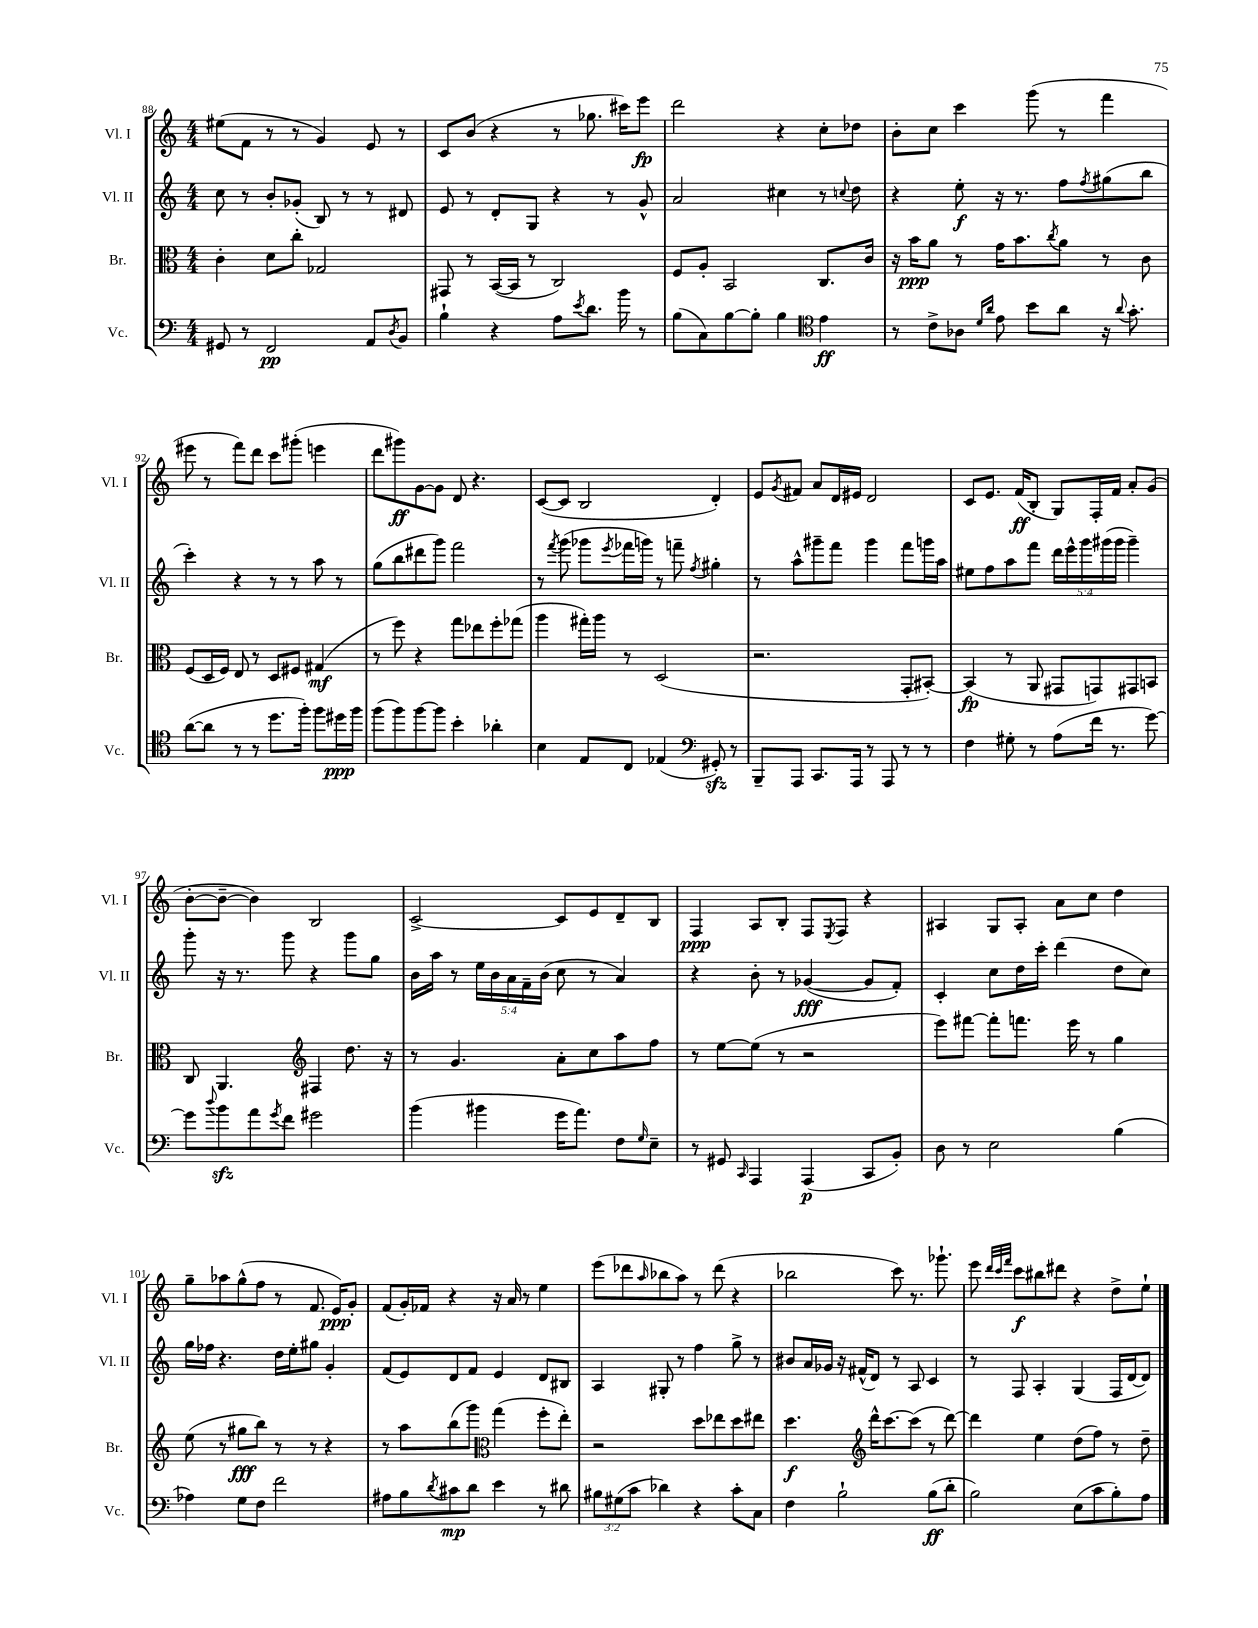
<<
\new StaffGroup <<
\new Staff = "s0" \with { instrumentName = "Vl. I" shortInstrumentName = "Vl. I" } {
    \clef treble \key c \major \numericTimeSignature \time 4/4
    eis''8( f'8 r8 r8 g'4) e'8 r8 |
    c'8 b'8( r4 r8 ges''8. cis'''16) e'''8\fp |
    d'''2 r4 c''8-. des''8 |
    b'8-. c''8 c'''4 g'''8( r8 f'''4 |
    eis'''8 r8 f'''8) d'''8 c'''8 gis'''8-.( e'''4 |
    d'''8 gis'''8\ff) g'8~ g'8 d'8 r4. |
    c'8~( c'8 b2 d'4-.) |
    e'8 \acciaccatura { g'8 } fis'8 a'8 d'16 eis'16 d'2 |
    c'8 e'8. f'16\ff( b8-. g8) f16-. f'16 a'8-. g'8( |
    b'8~-. b'8~-- b'4) b2 |
    c'2~-> c'8 e'8 d'8-- b8 |
    f4\ppp a8 b8-. f8 \acciaccatura { e8 } f8 r4 |
    ais4 g8 ais8-. a'8 c''8 d''4 |
    g''8-- aes''8 g''8-^( f''8 r8 f'8. e'16\ppp) g'8-. |
    f'8( g'16-.) fes'16 r4 r16 a'16 r8 e''4 |
    e'''8( des'''8 \grace { a''16 } bes''8 a''8) r8 des'''8( r4 |
    bes''2 c'''8) r8. ges'''8.-! |
    e'''8 \grace { d'''32 c'''32 f'''32 } c'''8\f bis''8 dis'''8 r4 d''8-> e''8-! \bar "|." |
}
\new Staff = "s1" \with { instrumentName = "Vl. II" shortInstrumentName = "Vl. II" } {
    \clef treble \key c \major \numericTimeSignature \time 4/4 \override Staff.TupletNumber.text = #tuplet-number::calc-fraction-text
    c''8 r8 b'8-. ges'8-.( b8) r8 r8 dis'8 |
    e'8 r8 d'8-. g8 r4 r8 g'8-^ |
    a'2 cis''4 r8 \appoggiatura { c''8 } d''8 |
    r4 e''8-.\f r16 r8. f''8 \acciaccatura { f''8 } gis''8( b''8 |
    c'''4-.) r4 r8 r8 a''8 r8 |
    g''8( b''8 dis'''8 g'''8) f'''2 |
    r8 \acciaccatura { f'''8 } g'''8( ges'''8 \acciaccatura { e'''8 } fes'''16 g'''16) r8 f'''8-- \acciaccatura { f''8 } gis''4-. |
    r8 a''8-^ gis'''8-- f'''8 gis'''4 f'''8 g'''16 a''16 |
    eis''8 f''8 a''8 f'''8 \tuplet 5/4 { d'''16 e'''16-^ g'''16 gis'''16( gis'''16 } gis'''4--) |
    g'''8-. r16 r8. g'''8 r4 g'''8 g''8 |
    b'16 a''16 r8 \tuplet 5/4 { e''16 b'16 a'16 f'16-- b'16( } c''8 r8 a'4) |
    r4 b'8-. r8 ges'4~\fff( ges'8 f'8-.) |
    c'4-. c''8 d''16 c'''16-. d'''4( d''8 c''8) |
    g''16 fes''16 r4. d''16 e''16-. gis''8 g'4-. |
    f'8( e'8) d'8 f'8 e'4 d'8 bis8 |
    a4 gis8-. r8 f''4 g''8-> r8 |
    bis'8 a'16 ges'16 r16 fis'16-^( d'8) r8 a8 c'4 |
    r8 f8 a4-. g4( f16 d'16~ d'8) \bar "|." |
}
\new Staff = "s2" \with { instrumentName = "Br." shortInstrumentName = "Br." } {
    \clef alto \key c \major \numericTimeSignature \time 4/4
    c'4-. d'8 c''8-. ges2 |
    gis,8 r8 b,16~( b,16 r8 c2) |
    f8 a8-. b,2 c8. c'16 |
    r16 b'16\ppp a'8 r8 g'16 b'8. \acciaccatura { c''8 } a'8 r8 c'8 |
    f8( d16 f16) e8 r8 d8 fis8 gis4\mf( |
    r8 f''8) r4 g''8 ees''8 f''8-. ges''8( |
    a''4 gis''16-.) a''16 r8 d2( |
    r2. g,8-. bis,8~-.) |
    bis,4\fp( r8 a,8 gis,8 g,8) gis,8 b,8 |
    c8 a,4. \clef treble fis4 d''8. r16 |
    r8 g'4. a'8-. c''8 a''8 f''8 |
    r8 e''8~ e''8( r8 r2 |
    e'''8) fis'''8~ fis'''8-. f'''8. e'''16 r8 g''4 |
    e''8( r8 gis''8\fff b''8) r8 r8 r4 |
    r8 a''8 b''8( g'''8) \clef alto g''4( f''8-. e''8-.) |
    r2 d''8 ees''8 d''8 eis''8 |
    d''4.\f \clef treble d'''16-^ c'''8.~ c'''8( r8 d'''8~) |
    d'''4 e''4 d''8( f''8) r8 d''8-- \bar "|." |
}
\new Staff = "s3" \with { instrumentName = "Vc." shortInstrumentName = "Vc." } {
    \clef bass \key c \major \numericTimeSignature \time 4/4 \override Staff.TupletNumber.text = #tuplet-number::calc-fraction-text
    gis,8 r8 f,2\pp a,8 \acciaccatura { d8 } b,8 |
    b4-! r4 a8 \acciaccatura { e'8 } d'8. b'16 r8 |
    b8( c8) b8~ b8-. b4 \clef tenor e'4\ff |
    r8 c'8-> aes8 \grace { d'16 a'16 } e'8 b'8 a'8 r16 \appoggiatura { a'8 } g'8.-. |
    a'8~( a'8 r8 r8 d''8. f''16-.) f''8 dis''16\ppp f''16 |
    f''8( f''8) f''8~ f''8 b'4-. aes'4-. |
    b4 e8 c8 ees4( \clef bass gis,8-.\sfz) r8 |
    b,,8-- a,,8 c,8. a,,16 r8 a,,8 r8 r8 |
    f4 gis8-. r8 a8( f'16 r8. g'8~) |
    g'8 \appoggiatura { d''8 } b'8\sfz a'8 \acciaccatura { g'8 } f'8 gis'2 |
    b'4( bis'4 g'16 a'8.) f8 \grace { g16 } e8-- |
    r8 gis,8 \grace { c,16 } a,,4 a,,4\p( c,8 b,8-.) |
    d8 r8 e2 b4( |
    aes4) g8 f8 f'2 |
    ais8 b8 \acciaccatura { d'8 } cis'8\mp d'8 e'4 r8 dis'8 |
    \tuplet 3/2 { bis8 gis8( c'8 } des'4) r4 c'8-. c8 |
    f4 b2-! b8\ff( d'8-. |
    b2) e8( c'8 b8-.) a8 \bar "|." |
}
>>
>>
\layout { \context { \Score currentBarNumber = #88 } }
